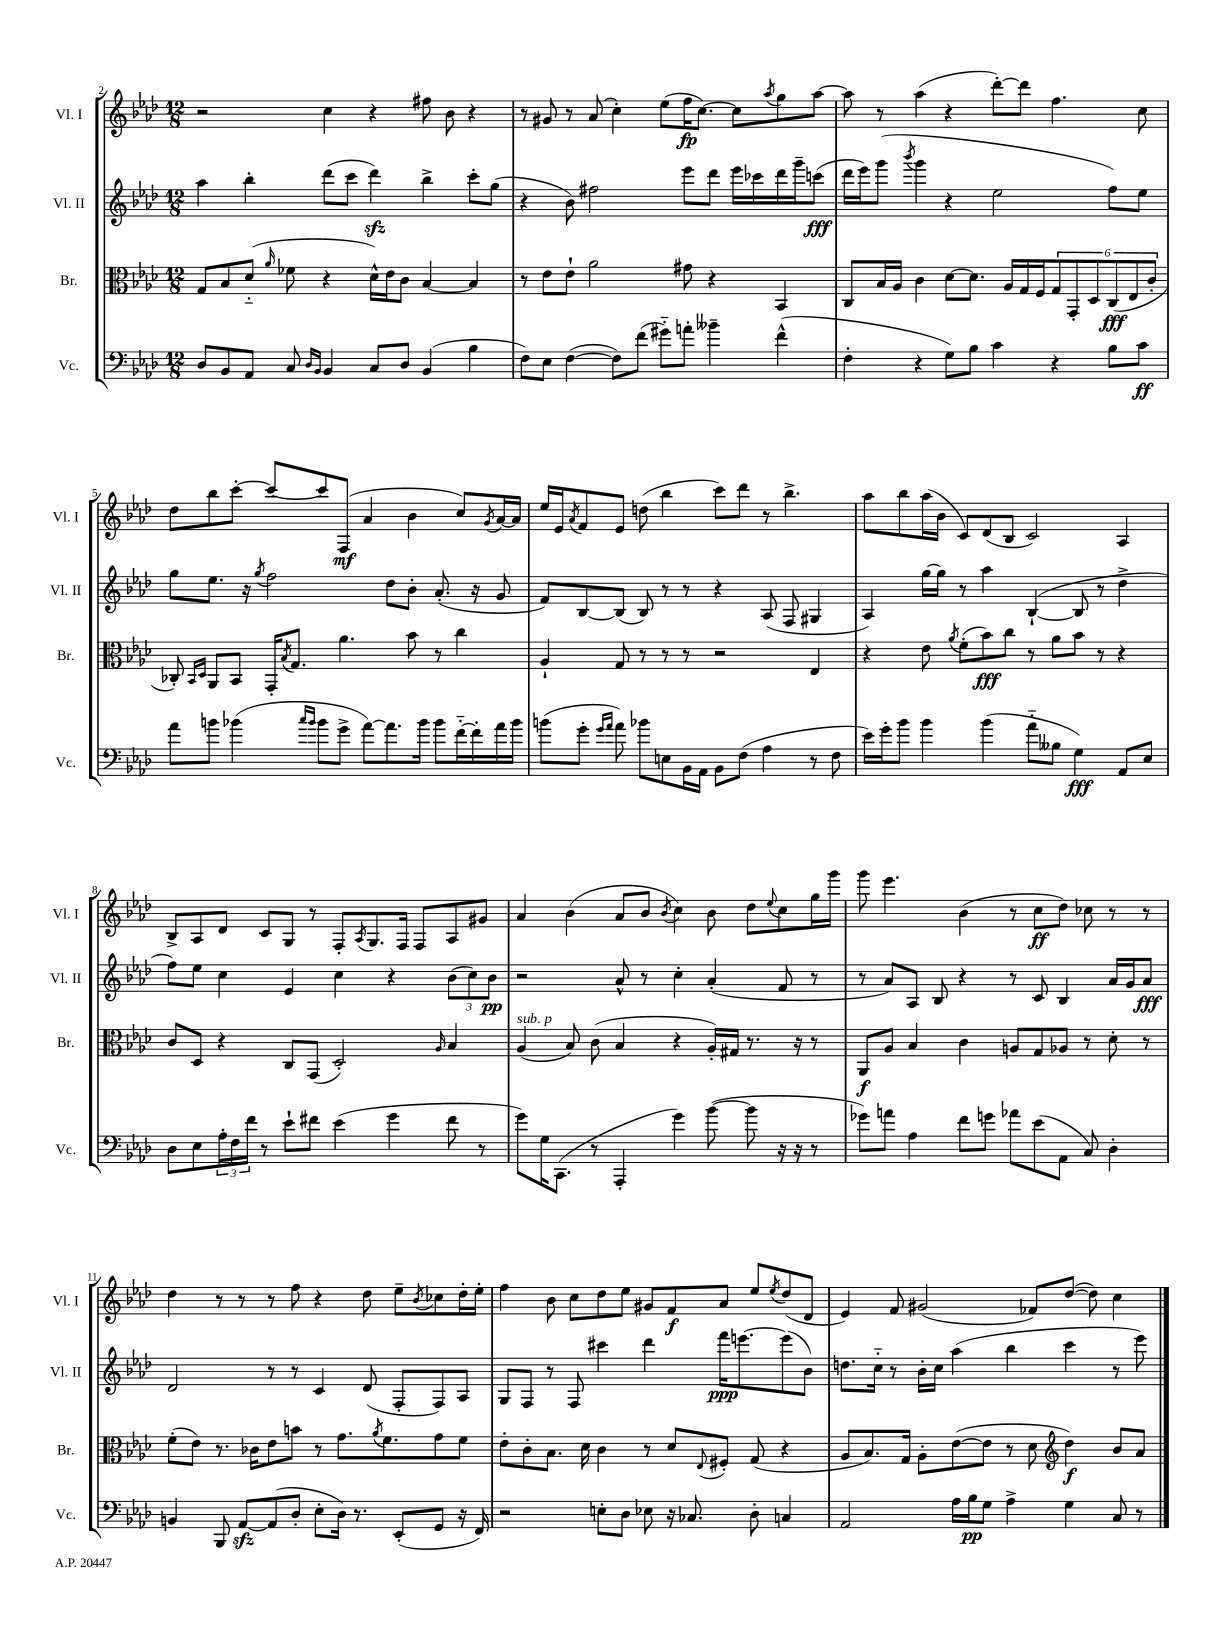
<<
\new StaffGroup <<
\new Staff = "s0" \with { instrumentName = "Vl. I" shortInstrumentName = "Vl. I" } {
    \clef treble \key aes \major \numericTimeSignature \time 12/8
    r2 c''4 r4 fis''8 bes'8 r4 |
    r8 gis'8 r8 aes'8( c''4-.) ees''8( f''16\fp c''8.~) c''8 \acciaccatura { aes''8 } g''8 aes''8~ |
    aes''8 r8 aes''4( r4 des'''8~-.) des'''8 f''4. c''8 |
    des''8 bes''8 c'''8~-. c'''8~ c'''8 f8\mf( aes'4 bes'4 c''8) \acciaccatura { g'8 } aes'16~ aes'16 |
    ees''16 ees'16 \acciaccatura { aes'8 } f'8 ees'8 d''8( bes''4 c'''8) des'''8 r8 bes''4.-> |
    aes''8 bes''8 aes''16( bes'16 c'8) des'8( bes8 c'2) aes4 |
    bes8-> aes8 des'8 c'8 g8 r8 f8-. \acciaccatura { aes8 } g8. f16 f8 aes8 gis'8 |
    aes'4 bes'4( aes'8 bes'8 \acciaccatura { bes'8 } c''4) bes'8 des''8 \appoggiatura { ees''8 } c''8 g''16 g'''16 |
    g'''8 ees'''4. bes'4( r8 c''8\ff des''8) ces''8 r8 r8 |
    des''4 r8 r8 r8 f''8 r4 des''8 ees''8-- \acciaccatura { bes'8 } ces''8 des''16-. ees''16-. |
    f''4 bes'8 c''8 des''8 ees''8 gis'8 f'8\f aes'8 ees''8 \acciaccatura { ees''8 } des''8( des'8 |
    ees'4) f'8 gis'2( fes'8) des''8~( des''8) c''4 \bar "|." |
}
\new Staff = "s1" \with { instrumentName = "Vl. II" shortInstrumentName = "Vl. II" } {
    \clef treble \key aes \major \numericTimeSignature \time 12/8
    aes''4 bes''4-. des'''8( c'''8 des'''4\sfz) bes''4-> c'''8-. g''8( |
    r4 bes'8) fis''2 ees'''8 des'''8 ees'''16 ces'''16 des'''16 g'''16-- c'''8\fff( |
    des'''16 ees'''16) g'''8( \acciaccatura { bes'''8 } g'''4 r4 ees''2 f''8) ees''8 |
    g''8 ees''8. r16 \acciaccatura { g''8 } f''2 des''8 bes'8-. aes'8.-.( r16 g'8 |
    f'8) bes8~ bes8( bes8) r8 r8 r4 aes8( f8 gis4 |
    aes4) g''16~ g''16 r8 aes''4 bes4~-!( bes8 r8 des''4-> |
    f''8) ees''8 c''4 ees'4 c''4 r4 \tuplet 3/2 { bes'8( c''8) bes'8\pp } |
    r2 aes'8-^ r8 c''4-. aes'4-.( f'8 r8 |
    r8 aes'8) aes8 bes8 r4 r8 c'8 bes4 aes'16 g'16 aes'8\fff |
    des'2 r8 r8 c'4 des'8( f8-. f8) aes8 |
    g8 f8 r8 f8 cis'''4 des'''4 f'''16\ppp e'''8.~ e'''8( bes'8) |
    d''8. c''16-_ r8 bes'16-. c''16 aes''4( bes''4 c'''4 r8 ees'''8) \bar "|." |
}
\new Staff = "s2" \with { instrumentName = "Br." shortInstrumentName = "Br." } {
    \clef alto \key aes \major \numericTimeSignature \time 12/8
    g8 bes8 des'8-_( \grace { aes'16 } fes'8 r4 des'16-^) ees'16 c'8 bes4~ bes4 |
    r8 ees'8 ees'8-! aes'2 gis'8 r4 bes,4 |
    c8 bes16 aes16 c'4 des'8~ des'8. aes16 g16 f16 \tuplet 6/4 { g8 g,8-. des8 c8\fff( ees8 c'8-. } |
    ces8-.) \grace { bes,16 des16 } aes,8 bes,8 g,16-. \acciaccatura { bes8 } g8. aes'4. bes'8 r8 c''4 |
    aes4-! g8 r8 r8 r8 r2 ees4 |
    r4 ees'8 \acciaccatura { aes'8 } f'8-.( bes'8\fff) c''8 r8 aes'8 bes'8 r8 r4 |
    c'8 des8 r4 c8 g,8( des2-.) \grace { aes16 } bes4 |
    aes4^\markup { \italic "sub. p" }( bes8) c'8( bes4 r4 aes16-.) gis16 r8. r16 r8 |
    aes,8\f aes8 bes4 c'4 a8 g8 aes8 r8 des'8-. r8 |
    f'8-.( ees'8) r8. ces'16 ees'8 b'8 r8 g'8. \acciaccatura { aes'8 } f'8. g'8 f'8 |
    ees'8-. c'8-. bes8. des'16 c'4 r8 des'8 \appoggiatura { ees8 } fis8-. g8( r4 |
    aes8 bes8.) g16 aes8-. ees'8~( ees'8 r8 des'8 \clef treble des''4\f) bes'8 aes'8 \bar "|." |
}
\new Staff = "s3" \with { instrumentName = "Vc." shortInstrumentName = "Vc." } {
    \clef bass \key aes \major \numericTimeSignature \time 12/8
    des8 bes,8 aes,8 c8 \grace { des16 bes,16 } bes,4 c8 des8 bes,4( bes4 |
    f8) ees8 f4~( f8) f'8( gis'8-_) a'8-. beses'4-- f'4-^( |
    f4-. r4 g8) bes8 c'4 r4 bes8 c'8\ff |
    aes'8 b'8 bes'4( \grace { c''16 bes'16 } bes'8 g'8-> aes'8~) aes'8. bes'16 bes'8 f'16~-_ f'16-. aes'16 bes'16 |
    b'8( g'8-. \grace { g'16 aes'16 } aes'8) bes'8 e8 bes,16 aes,16 bes,8 f8( aes4 r8 f8 |
    ees'16) g'16-. bes'8 bes'4 bes'4( aes'8-_ beses8 g4\fff) aes,8 ees8 |
    des8 ees8 \tuplet 3/2 { aes16-. f16 f'16 } r8 ees'8-! fis'8 ees'4( g'4 fis'8 r8 |
    g'8) g16 c,8.( r8 aes,,4-. g'4) bes'8~( bes'8 r16 r16 r8 |
    ges'8) a'8 aes4 f'8 g'8 aes'8 ees'8( aes,8 c8) des4-. |
    b,4 bes,,8 aes,8~\sfz aes,8( des8-. ees8-. des16) r8. ees,8-.( g,8 r16 f,16) |
    r2 e8-. des8 ees8 r16 ces8. des8-. c4 |
    aes,2 aes16 bes16\pp g8 aes4-> g4 c8 r8 \bar "|." |
}
>>
>>
\layout { \context { \Score currentBarNumber = #2 } }
